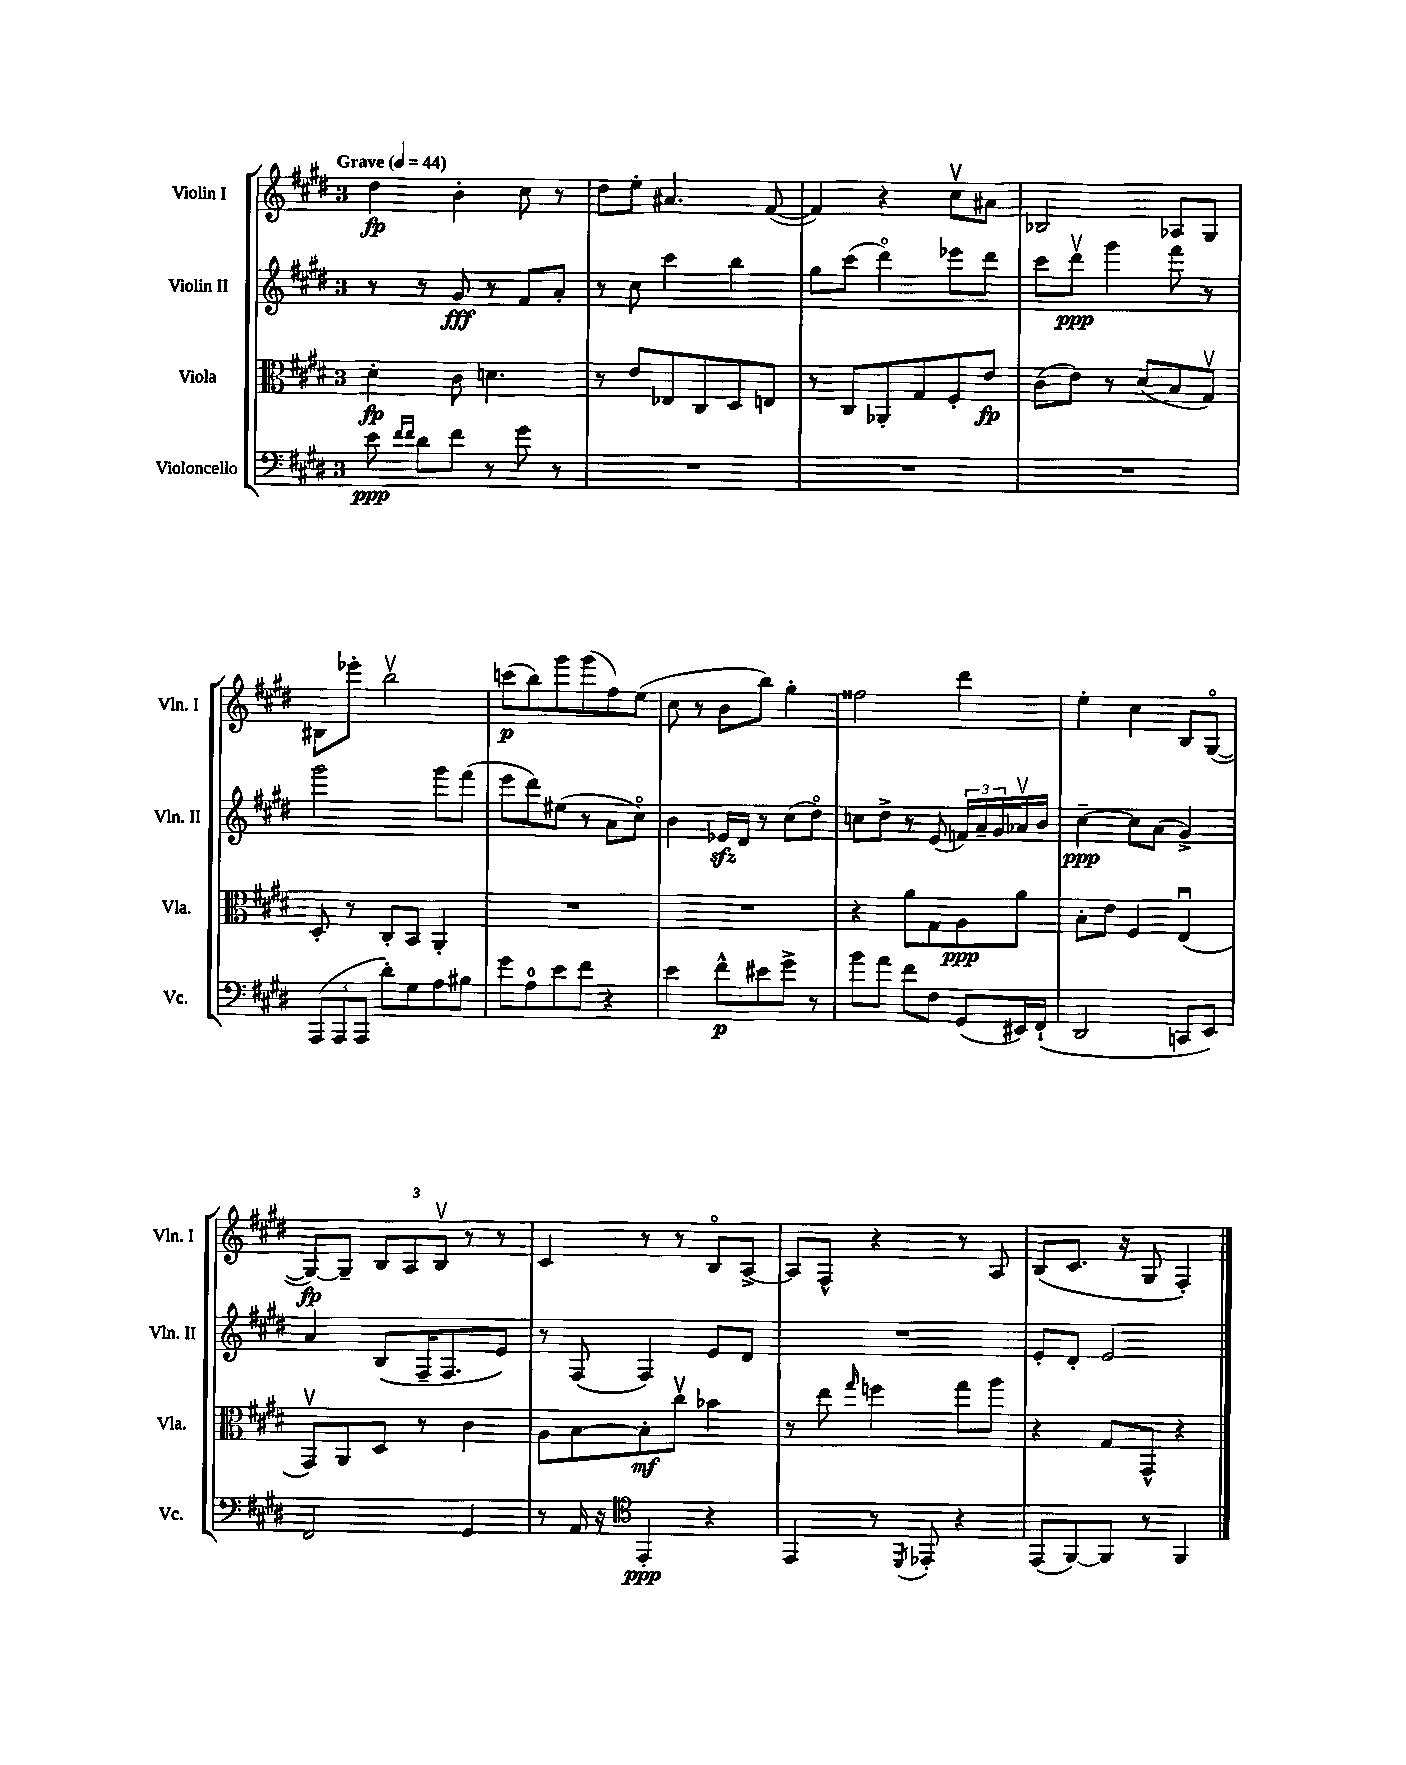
<<
\new StaffGroup <<
\new Staff = "s0" \with { instrumentName = "Violin I" shortInstrumentName = "Vln. I" } {
    \clef treble \key e \major \once \override Staff.TimeSignature.style = #'single-digit \time 3/4 \tempo "Grave" 4 = 44
    dis''4\fp b'4-. cis''8 r8 |
    dis''8 e''8-. ais'4. fis'8~( |
    fis'4) r4 cis''8\upbow ais'8 |
    bes2 aes8 gis8 |
    bis8 ees'''8-. b''2\upbow |
    c'''8\p( b''8) gis'''8 gis'''8( fis''8) e''8( |
    cis''8 r8 b'8 b''8) gis''4-. |
    fisis''2 dis'''4 |
    e''4-. cis''4 b8 gis8~\flageolet( |
    gis8~\fp) gis8-- \tuplet 3/2 { b8 a8 b8\upbow } r8 r8 |
    cis'4 r8 r8 b8\flageolet a8~-> |
    a8 fis8-^ r4 r8 a8 |
    b8( cis'8. r16 gis8 fis4-.) \bar "|." |
}
\new Staff = "s1" \with { instrumentName = "Violin II" shortInstrumentName = "Vln. II" } {
    \clef treble \key e \major \once \override Staff.TimeSignature.style = #'single-digit \time 3/4
    r8 r8 gis'8\fff r8 fis'8 a'8-. |
    r8 cis''8 cis'''4 b''4 |
    gis''8 cis'''8( dis'''4\flageolet) ees'''8 dis'''8 |
    cis'''8 dis'''8\upbow\ppp gis'''4 fis'''8 r8 |
    gis'''2 gis'''8 fis'''8( |
    e'''8 dis'''8) eis''8( r8 a'8 cis''8\flageolet) |
    b'4 ees'16\sfz dis'16 r8 cis''8( dis''8\flageolet) |
    c''8 dis''8-> r8 e'8( \tuplet 3/2 { f'16) a'16-- gis'16 } aes'16\upbow b'16 |
    cis''4~--\ppp cis''8 a'8( gis'4->) |
    a'4 b8( fis16-- fis8. e'8) |
    r8 fis8( fis4) e'8 dis'8 |
    R2. |
    e'8-. dis'8-. e'2 \bar "|." |
}
\new Staff = "s2" \with { instrumentName = "Viola" shortInstrumentName = "Vla." } {
    \clef alto \key e \major \once \override Staff.TimeSignature.style = #'single-digit \time 3/4
    dis'4-.\fp cis'8 d'4. |
    r8 e'8 ees8 cis8 dis8 e8 |
    r8 cis8 aes,8-. gis8 fis8-. e'8\fp |
    cis'8( e'8) r8 dis'8( b8 gis8\upbow) |
    dis8-. r8 cis8-. b,8 a,4-. |
    R2. |
    R2. |
    r4 a'8 gis8 a8\ppp a'8 |
    b8-. e'8 fis4 e4\downbow( |
    gis,8\upbow) a,8 dis8 r8 cis'4 |
    a8 b8~ b8-.\mf cis''8\upbow bes'4 |
    r8 e''8 \grace { gis''16 } f''4 gis''8 a''8 |
    r4 gis8 gis,8-^ r4 \bar "|." |
}
\new Staff = "s3" \with { instrumentName = "Violoncello" shortInstrumentName = "Vc." } {
    \clef bass \key e \major \once \override Staff.TimeSignature.style = #'single-digit \time 3/4
    e'8\ppp \grace { fis'16 fis'16 } dis'8 fis'8 r8 gis'8 r8 |
    R2. |
    R2. |
    R2. |
    \tuplet 3/2 { a,,8( a,,8 a,,8 } dis'8-.) gis8 a8 bis8 |
    gis'8 a8-0 e'8 fis'8 r4 |
    e'4 fis'8-^\p eis'8 gis'8-> r8 |
    b'8 a'8 fis'8 fis8 gis,8( eis,16) fis,16-!( |
    dis,2 c,8 e,8) |
    fis,2 gis,4 |
    r8 a,16 r16 \clef tenor e,4-.\ppp r4 |
    e,4 r8 \acciaccatura { dis,8 } ees,8-. r4 |
    e,8( fis,8~) fis,8 r8 fis,4 \bar "|." |
}
>>
>>
\layout { \context { \Score \remove "Bar_number_engraver" } }
